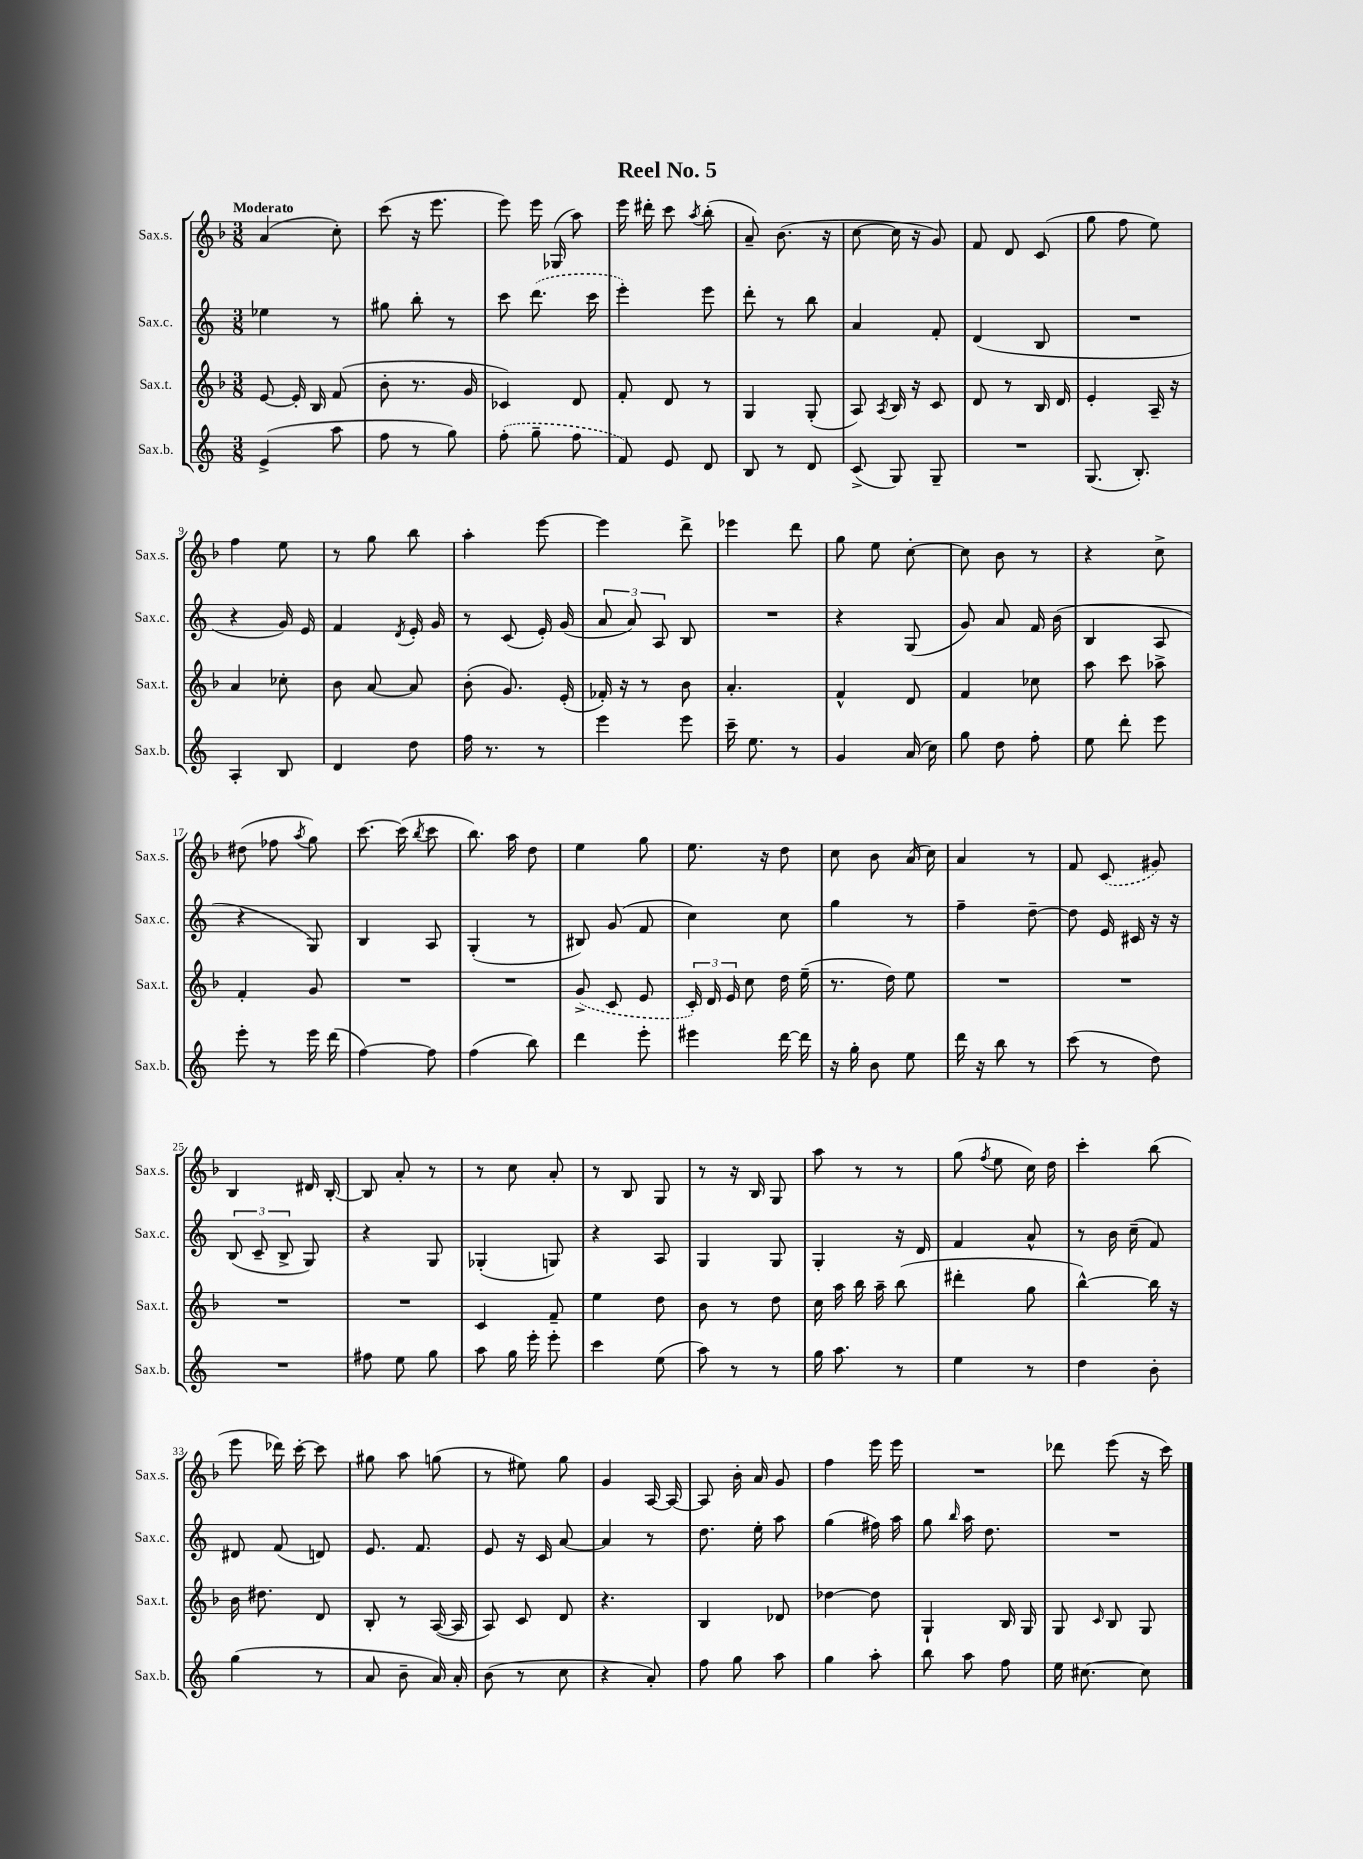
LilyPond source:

\header { title = "Reel No. 5" }
<<
\new StaffGroup <<
\new Staff = "s0" \with { instrumentName = "Sax.s." shortInstrumentName = "Sax.s." } {
    \clef treble \key f \major \numericTimeSignature \time 3/8 \tempo "Moderato"
    \autoBeamOff a'4( c''8-.) |
    c'''8( r16 e'''8. |
    e'''8) e'''16 ges16( a''8) |
    e'''16 dis'''16-. c'''8 \acciaccatura { a''8 } bes''8-.( |
    a'8--) bes'8.( r16 |
    c''8~ c''16 r16 g'8) |
    f'8 d'8 c'8( |
    g''8 f''8 e''8) |
    f''4 e''8 |
    r8 g''8 bes''8 |
    a''4-. e'''8~ |
    e'''4 d'''8-> |
    ees'''4 d'''8 |
    g''8 e''8 c''8~-. |
    c''8 bes'8 r8 |
    r4 c''8-> |
    dis''8( fes''8 \acciaccatura { a''8 } g''8) |
    c'''8.~ c'''16( \acciaccatura { bes''8 } c'''8 |
    bes''8.) a''16 d''8 |
    e''4 g''8 |
    e''8. r16 d''8 |
    c''8 bes'8 a'16( c''16) |
    a'4 r8 |
    f'8 \once \slurDashed c'8( gis'8) |
    bes4 dis'16 bes16~-. |
    bes8 a'8-. r8 |
    r8 c''8 a'8-. |
    r8 bes8 g8 |
    r8 r16 bes16 g8 |
    a''8 r8 r8 |
    g''8( \acciaccatura { f''8 } e''8 c''16) d''16 |
    c'''4-. bes''8( |
    e'''8 des'''16) c'''16~-. c'''8 |
    gis''8 a''8 g''8( |
    r8 eis''8) g''8 |
    g'4 a16~ a16~ |
    a8 bes'16-. a'16 g'8 |
    f''4 e'''16 e'''16 |
    R4. |
    des'''8 e'''8( r16 c'''16) \bar "|." |
}
\new Staff = "s1" \with { instrumentName = "Sax.c." shortInstrumentName = "Sax.c." } {
    \clef treble \key c \major \numericTimeSignature \time 3/8
    \autoBeamOff ees''4 r8 |
    gis''8 b''8-. r8 |
    c'''8 \once \slurDashed d'''8.( c'''16 |
    e'''4-.) e'''8 |
    d'''8-. r8 b''8 |
    a'4 f'8-. |
    d'4( b8 |
    R4. |
    r4 g'16) e'16 |
    f'4 \acciaccatura { d'8 } e'16-. g'16 |
    r8 c'8( e'16-.) g'16( |
    \tuplet 3/2 { a'8 a'8) a8 } b8 |
    R4. |
    r4 g8( |
    g'8) a'8 f'16 b'16( |
    b4 a8 |
    r4 g8) |
    b4 a8 |
    g4-.( r8 |
    bis8) g'8( f'8 |
    c''4) c''8 |
    g''4 r8 |
    f''4-- d''8~-- |
    d''8 e'16 cis'16 r16 r16 |
    \tuplet 3/2 { b8( c'8-- b8-> } g8) |
    r4 g8 |
    ges4-.( g8) |
    r4 a8 |
    g4 g8 |
    g4-. r16 d'16 |
    f'4 a'8-^ |
    r8 b'16 c''16--( f'8) |
    dis'8 f'8( d'8) |
    e'8. f'8. |
    e'8 r16 c'16 a'8~ |
    a'4 r8 |
    d''8. e''16-. a''8 |
    g''4( fis''16) a''16 |
    g''8 \grace { b''16 } a''16 d''8. |
    R4. \bar "|." |
}
\new Staff = "s2" \with { instrumentName = "Sax.t." shortInstrumentName = "Sax.t." } {
    \clef treble \key f \major \numericTimeSignature \time 3/8
    \autoBeamOff e'8~ e'16-. bes16 f'8( |
    bes'8-. r8. g'16 |
    ces'4) d'8 |
    f'8-. d'8 r8 |
    g4 g8-.( |
    a8) \acciaccatura { a8 } bes16 r16 c'8 |
    d'8 r8 bes16 d'16 |
    e'4-. a16-- r16 |
    a'4 ces''8-. |
    bes'8 a'8~ a'8 |
    bes'8-.( g'8.) e'16-.( |
    fes'16-.) r16 r8 bes'8 |
    a'4.-. |
    f'4-^ d'8 |
    f'4 ces''8 |
    a''8 c'''8 aes''8-> |
    f'4-. g'8 |
    R4. |
    R4. |
    \once \slurDashed g'8->( c'8 e'8 |
    \tuplet 3/2 { c'16-.) d'16 e'16 } c''8 d''16 e''16--( |
    r8. d''16) e''8 |
    R4. |
    R4. |
    R4. |
    R4. |
    c'4 f'8-- |
    e''4 d''8 |
    bes'8 r8 d''8 |
    c''16 a''16 bes''16 a''16-- bes''8( |
    dis'''4-. g''8 |
    bes''4~-^) bes''16 r16 |
    bes'16 dis''8. d'8 |
    bes8-. r8 a16~( a16 |
    a8) c'8 d'8 |
    r4. |
    bes4 des'8 |
    des''4~ des''8 |
    g4-! bes16 g16 |
    g8 \grace { c'16 } bes8 g8 \bar "|." |
}
\new Staff = "s3" \with { instrumentName = "Sax.b." shortInstrumentName = "Sax.b." } {
    \clef treble \key c \major \numericTimeSignature \time 3/8
    \autoBeamOff e'4->( a''8 |
    f''8 r8 g''8) |
    \once \slurDashed f''8-.( g''8-- f''8 |
    f'8) e'8 d'8 |
    b8 r8 d'8 |
    c'8->( g8) g8-- |
    R4. |
    g8.( b8.-.) |
    a4-. b8 |
    d'4 d''8 |
    f''16 r8. r8 |
    e'''4 e'''8 |
    c'''16-- e''8. r8 |
    g'4 a'16( c''16) |
    g''8 d''8 f''8-. |
    e''8 d'''8-. e'''8 |
    e'''8-. r8 e'''16 d'''16( |
    f''4~) f''8 |
    f''4( b''8) |
    d'''4 e'''8-. |
    eis'''4 d'''16~ d'''16 |
    r16 g''16-. b'8 e''8 |
    d'''16 r16 b''8 r8 |
    c'''8( r8 d''8) |
    R4. |
    fis''8 e''8 g''8 |
    a''8 g''16 e'''16-. e'''8-. |
    c'''4 e''8( |
    a''8) r8 r8 |
    g''16 a''8. r8 |
    e''4 r8 |
    d''4 b'8-. |
    g''4( r8 |
    a'8 b'8-- a'16) a'16-. |
    b'8( r8 c''8 |
    r4 a'8-.) |
    f''8 g''8 a''8 |
    g''4 a''8-. |
    b''8 a''8 f''8 |
    e''16 cis''8.~ cis''8 \bar "|." |
}
>>
>>
